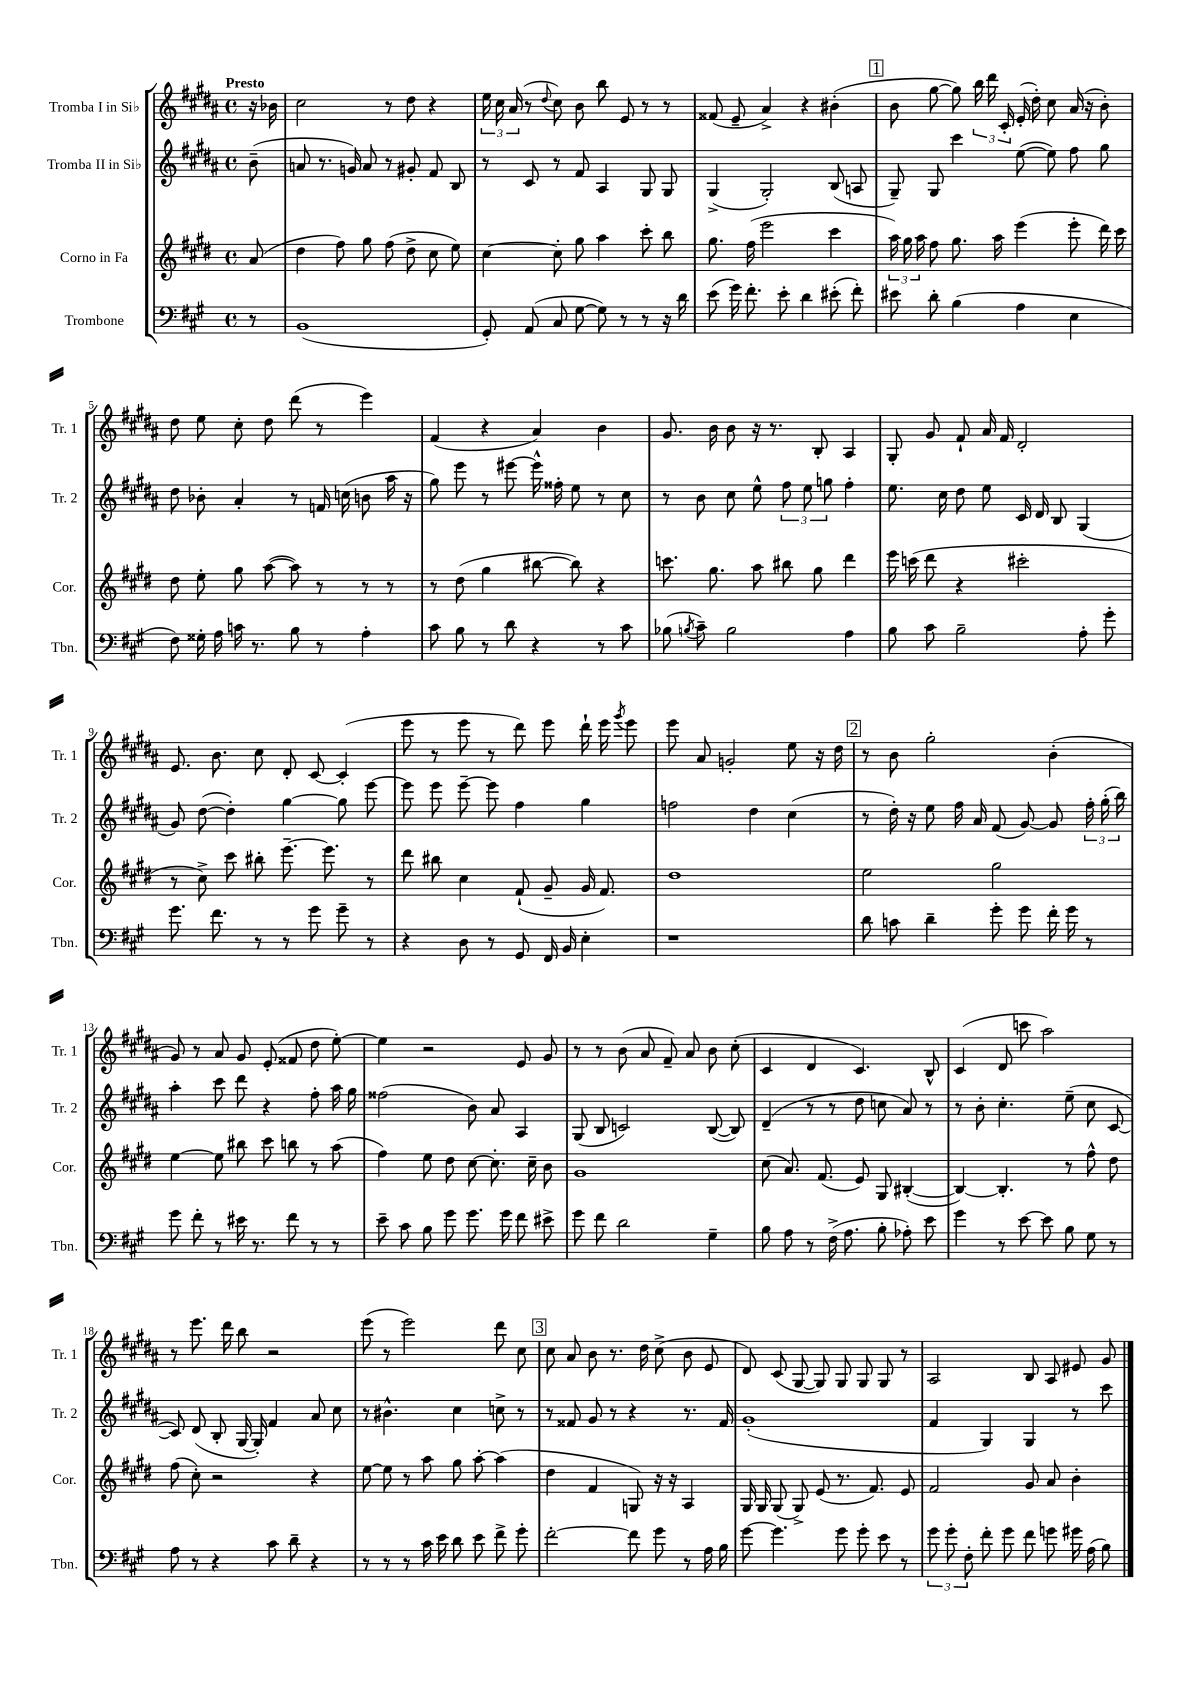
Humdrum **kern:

**kern	**kern	**kern	**kern
*staff4	*staff3	*staff2	*staff1
*clefF4	*clefG2	*clefG2	*clefG2
*k[f#c#g#]	*k[f#c#g#d#]	*k[f#c#g#d#a#]	*k[f#c#g#d#a#]
*M4/4	*M4/4	*M4/4	*M4/4
*met(c)	*met(c)	*met(c)	*met(c)
8r	(8a	(8b~	16r
.	.	.	16b-
=	=	=	=
(1BB	4dd#	8a	2cc#
.	.	8.r	.
.	8ff#)	.	.
.	.	16g)	.
.	8gg#	8a	.
.	(8ff#	8r	8r
.	8dd#^	8g#'	8dd#
.	8cc#	8f#	4r
.	8ee)	8B	.
=	=	=	=
8GG#')	[4cc#	8r	24ee
.	.	.	24cc#
.	.	.	(24a#
(8AA	.	8c#	8r
.	.	.	8qqdd#
8C#	8cc#']	8r	8cc#)
[8G#	8gg#	8f#	8b
8G#])	4aa	4A#	8bb
8r	.	.	8e
8r	8ccc#'	8G#	8r
16r	8bb	8G#	8r
16d	.	.	.
=	=	=	=
(8e	8.gg#	(4G#^	(8f##
16g#)	.	.	8e~
8.f#'	(16ff#	.	.
.	2eee	2G#')	4a#^)
8e'	.	.	.
4d	.	.	4r
(8e#'	4ccc#	(8B	(4b#'
8f#')	.	8A	.
=	=	=	=
8e#	24aa)	8G#~)	8b
.	24gg#	.	.
.	24aa	.	.
8d'	8ff#	8G#	[8gg#
(4B	8.gg#	4ccc#	8gg#])
.	.	.	24bb
.	.	.	24ddd#
.	16aa	.	.
.	.	.	24c#'
4A	(4eee	([8ee	(16e'
.	.	.	16dd#')
.	.	8ee])	8cc#
4E	8eee'	8ff#	(16a#
.	.	.	16r
.	16ddd#)	8gg#	8b')
.	16ccc#	.	.
=	=	=	=
8F#)	8dd#	8dd#	8dd#
16G##'	8ee'	8b-'	8ee
16A	.	.	.
16c	8gg#	4a#'	8cc#'
8.r	.	.	.
.	([8aa	.	8dd#
8B	8aa])	8r	(8ddd#
8r	8r	16f	8r
.	.	(16cc	.
4A'	8r	8b	4eee)
.	8r	16aa#	.
.	.	16r	.
=	=	=	=
8c#	8r	8gg#)	(4f#
8B	(8dd#	8eee	.
8r	4gg#	8r	4r
8d	.	[8eee#	.
4r	[8bb#	16eee#^^]	4a#)
.	.	16ff##'	.
.	8bb#])	8ee	.
8r	4r	8r	4b
8c#	.	8cc#	.
=	=	=	=
(8B-	8.ccc	8r	8.g#
8qB	.	.	.
8c#~)	.	8b	.
.	8.gg#	.	16b
2B	.	8cc#	8b
.	8aa	8ee^^	16r
.	.	.	8.r
.	8bb#	12ff#	.
.	.	12ee	.
.	8gg#	.	8B'
.	.	12gg	.
4A	4ddd#	4ff#'	4A#
=	=	=	=
8B	16eee	8.ee	8G#'
.	(16ccc	.	.
8c#	8ddd#	.	8g#
.	.	16cc#	.
2B~	4r	8dd#	8f#`
.	.	8ee	16a#
.	.	.	16f#
.	2ccc#'	16c#	2d#'
.	.	16d#	.
.	.	8B	.
8A'	.	(4G#	.
8g#'	.	.	.
=	=	=	=
8.g#	8r	8g#)	8.e
.	8cc#^)	([8dd#	.
8.f#	.	.	8.b
.	8ccc#	4dd#'])	.
8r	8bb#'	.	8cc#
8r	[8.eee~	[4gg#	8d#'
8g#	.	.	[8c#
.	8.eee]	.	.
8g#~	.	8gg#]	(4c#']
8r	8r	[8eee	.
=	=	=	=
4r	8ddd#	8eee]	8eee
.	8bb#	8eee	8r
8D	4cc#	[8eee~	8eee
8r	.	8eee]	8r
8GG#	(8f#`	4ff#	8ddd#)
16FF#	8g#~	.	8eee
16BB	.	.	.
4E'	16g#	4gg#	16ddd#`
.	8.f#)	.	16eee
.	.	.	8qggg#
.	.	.	8eee
=	=	=	=
1r	1dd#	2ff	8eee
.	.	.	8a#
.	.	.	2g'
.	.	4dd#	.
.	.	(4cc#	8ee
.	.	.	16r
.	.	.	16dd#
=	=	=	=
8d	2ee	8r	8r
8c	.	16dd#')	8b
.	.	16r	.
4d~	.	8ee	2gg#'
.	.	16ff#	.
.	.	16a#	.
8g#'	2gg#	(8f#	.
8g#	.	[8g#)	.
16f#'	.	8g#]	(4b'
16g#	.	.	.
8r	.	24ff#'	.
.	.	(24gg#'	.
.	.	24bb)	.
=	=	=	=
8g#	[4ee	4aa#'	8g#)
8f#'	.	.	8r
8r	8ee]	8ccc#	8a#
16e#	8bb#	8ddd#	8g#
8.r	.	.	.
.	8ccc#	4r	(8e'
8f#	8bb	.	8f##
8r	8r	8ff#'	8dd#
8r	(8aa	16aa#	[8ee')
.	.	16gg#	.
=	=	=	=
8e~	4ff#)	(2ff##	4ee]
8c#	.	.	.
8B	8ee	.	2r
8g#	8dd#	.	.
8.g#	[8cc#	8b)	.
.	8.cc#']	8a#	.
16g#	.	.	.
8f#	.	4A#	8e
.	16cc#~	.	.
8e#^	8b	.	8g#
=	=	=	=
8g#	1g#	(8G#	8r
8f#	.	8B	8r
2d	.	2c)	(8b
.	.	.	8a#
.	.	.	8f#~)
.	.	.	8a#
4G#~	.	([8B	8b
.	.	8B])	(8cc#'
=	=	=	=
8B	(8cc#	(4d#~	4c#
8A	8.a)	.	.
8r	.	8r	4d#
.	(8.f#	.	.
(16F#^	.	8r	.
8.A	.	.	.
.	8e)	8dd#	4.c#)
8B'	8G#	8cc	.
8A-')	([4B#'	8a#)	.
8e	.	8r	8B^^
=	=	=	=
4g#	4B#_)	8r	(4c#
.	.	8b'	.
8r	4.B#']	4.cc#'	8d#
[8e	.	.	8ccc
8e]	.	.	2aa#)
8B	8r	(8ee~	.
8G#	8ff#^^	8cc#	.
8r	8dd#	[8c#	.
=	=	=	=
8A	(8ff#	8c#])	8r
8r	8cc#')	(8d#	8.eee
4r	2r	8B'	.
.	.	.	16ddd#
.	.	[16G#	8bb
.	.	16G#'])	.
8c#	.	4f#	2r
8d~	.	.	.
4r	4r	8a#	.
.	.	8cc#	.
=	=	=	=
8r	[8ee	8r	(8eee
8r	8ee]	4.b#^^	8r
8r	8r	.	2eee)
16c#	8aa	.	.
16e	.	.	.
8d	8gg#	4cc#	.
8e	[8aa'	.	.
8f#^	(4aa]	8cc^	8ddd#
8g#'	.	8r	8cc#
=	=	=	=
[2f#'	4dd#	8r	8cc#
.	.	8f##	8a#
.	4f#	8g#	8b
.	.	8r	8.r
8f#]	8G)	4r	.
.	.	.	16dd#
8g#	16r	.	(8cc#^
.	16r	.	.
8r	4A	8.r	8b
16A	.	.	8e
16B	.	16f##	.
=	=	=	=
[8g#	16G#	(1g#'	8d#)
.	16G#	.	.
4.g#]	(8G#	.	(8c#
.	8G#^)	.	[8G#
.	(8e	.	8G#])
8g#	8.r	.	8G#
8g#'	.	.	8G#
.	8.f#)	.	.
8e	.	.	8G#
8r	8e	.	8r
=	=	=	=
12g#	2f#	4f#	2A#
12g#'	.	.	.
12F#'	.	.	.
8f#'	.	4G#)	.
8g#	.	.	.
8f#	8g#	4G#	8B
8g	8a	.	8A#
16g#	4b'	8r	8e#
(16A	.	.	.
8B)	.	8ccc#	8g#
==	==	==	==
*-	*-	*-	*-
